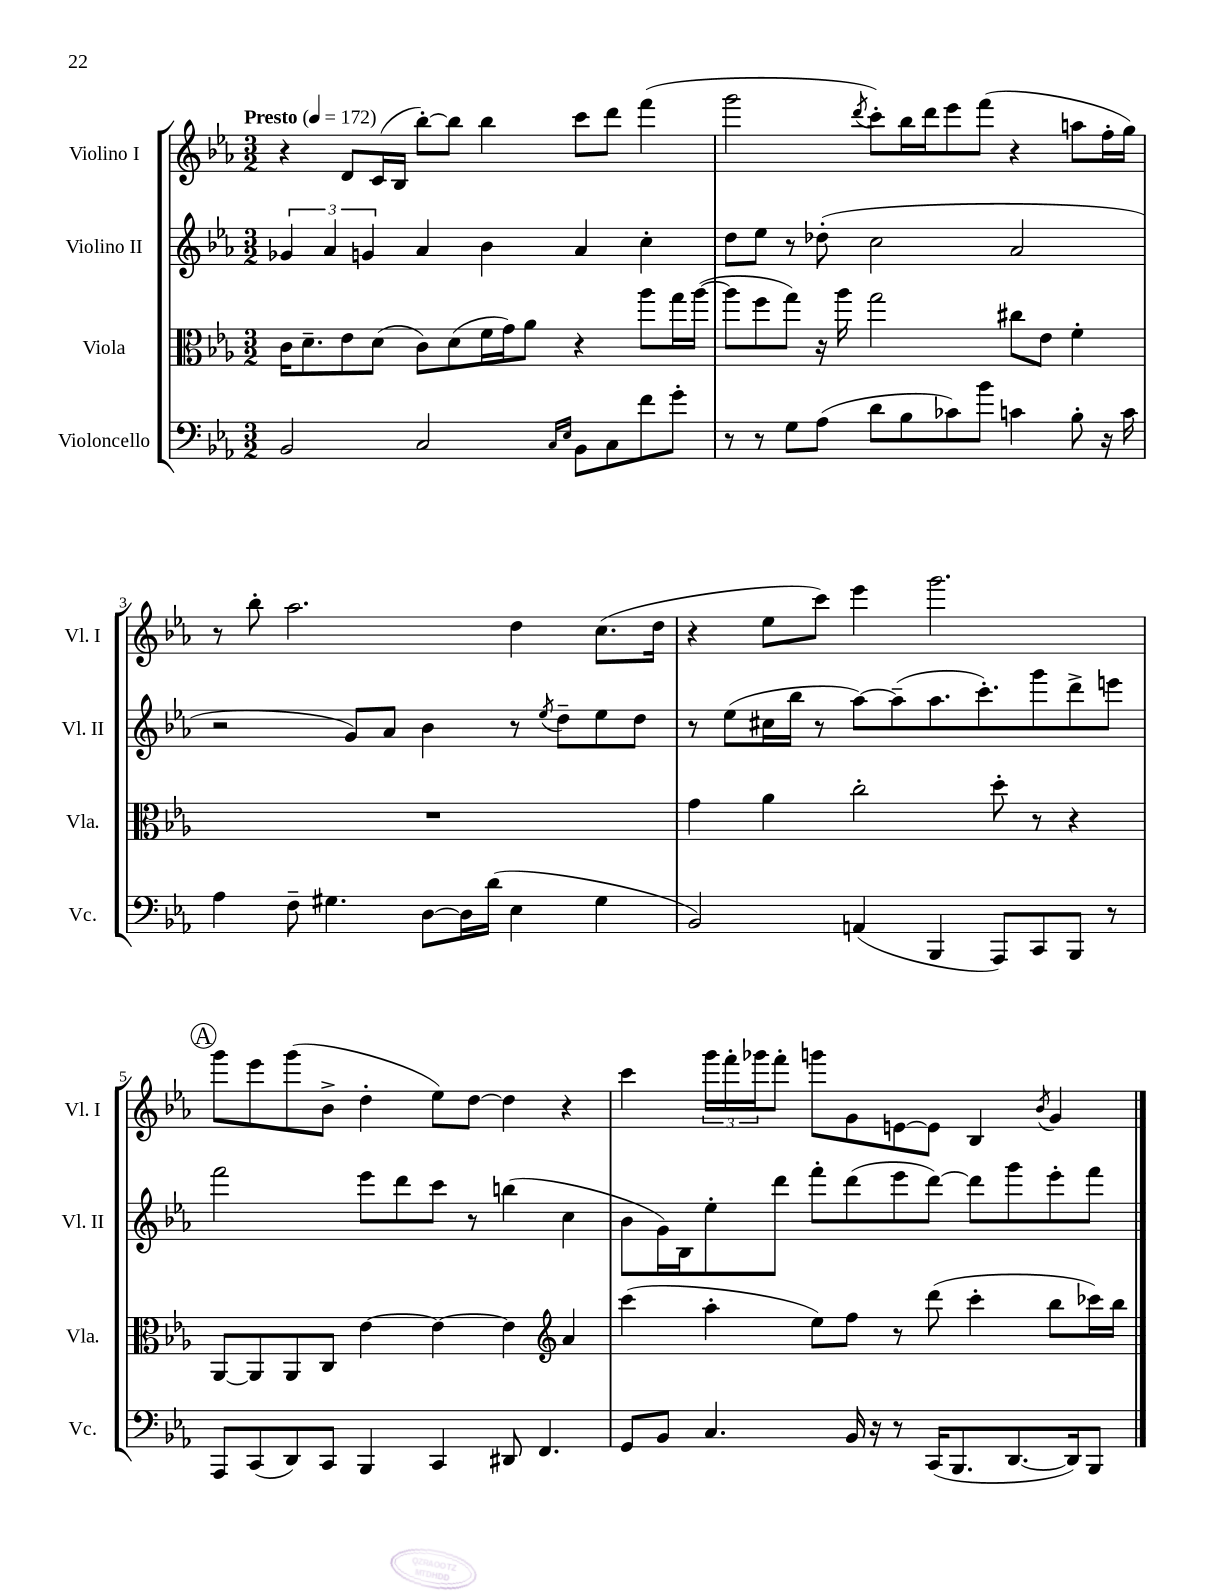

**kern	**kern	**kern	**kern
*part4	*part3	*part2	*part1
*staff4	*staff3	*staff2	*staff1
*I"Violoncello	*I"Viola	*I"Violino II	*I"Violino I
*I'Vc.	*I'Vla.	*I'Vl. II	*I'Vl. I
*clefF4	*clefC3	*clefG2	*clefG2
*k[b-e-a-]	*k[b-e-a-]	*k[b-e-a-]	*k[b-e-a-]
*M3/2	*M3/2	*M3/2	*M3/2
*MM172	*MM172	*MM172	*MM172
=1	=1	=1	=1
!	!	!	!LO:TX:a:B:t=Presto
2BB-/	16c\KL	6g-X/	4r
.	8.d~\	.	.
.	.	6a-/	.
.	8e-\	.	8d/L
.	.	6gn/	.
.	(8d\J	.	(16c/L
.	.	.	16B-/JJ
2C/	8c\L)	4a-/	[8bb-'\L)
.	(8d\	.	8bb-\J]
.	16f\L	4b-\	4bb-\
.	16g\J)	.	.
.	8a-\J	.	.
16qqC/LL	.	.	.
16qqE-/JJ	.	.	.
8BB-\L	4r	4a-/	8ccc\L
8C\	.	.	8ddd\J
8f\	8aa-\L	4cc'\	(4fff\
8g'\J	16gg\L	.	.
.	([16aa-\JJ	.	.
=2	=2	=2	=2
8r	8aa-\L]	8dd\L	2ggg\
8r	8ff\	8ee-\J	.
8G\L	8gg\J)	8r	.
(8A-\J	16r	(8dd-X'\	.
.	16aa-\	.	.
.	.	.	8qddd/
8d\L	2gg\	2cc\	8ccc'\L)
8B-\	.	.	16bb-\L
.	.	.	16ddd\J
8c-X\)	.	.	8eee-\
8b-\J	.	.	(8fff\J
4cn\	8cc#X\L	2a-/	4r
.	8e-\J	.	.
8B-'\	4f'\	.	8aan\L
16r	.	.	16ff'\L
16c\	.	.	16gg\JJ)
!!LO:LB:g=z
=3	=3	=3	=3
4A-\	1.r	2r	8r
.	.	.	8bb-'\
8F~\	.	.	2.aa-\
4.G#X\	.	.	.
.	.	8g/L)	.
.	.	8a-/J	.
[8D\L	.	4b-\	.
16D\L]	.	.	.
(16d\JJ	.	.	.
4E-\	.	8r	4dd\
.	.	8qee-/	.
.	.	8dd~\L	.
4G#\	.	8ee-\	(8.cc\L
.	.	8dd\J	.
.	.	.	16dd\Jk
=4	=4	=4	=4
2BB-/)	4g\	8r	4r
.	.	(8ee-\L	.
.	4a-\	16cc#X\L	8ee-\L
.	.	16bb-\JJ	.
.	.	8r	8ccc\J)
(4AAn/	2cc'\	[8aa-\L)	4eee-\
.	.	(8aa-~\]	.
4BBB-/	.	8.aa-\	2.ggg\
.	.	8.ccc'\)	.
8AAA-/L)	8dd'\	.	.
8CC/	8r	8ggg\	.
8BBB-/J	4r	8ddd^\	.
8r	.	8eeen\J	.
!!LO:LB:g=z
!!LO:REH:place=s1:t=A
=5	=5	=5	=5
8AAA-/L	[8AA-/L	2fff\	8ggg\L
(8CC/	8AA-/]	.	8eee-\
8DD/)	8AA-/	.	(8ggg\
8CC/J	8C/J	.	8b-^\J
4BBB-/	[4e-\	8eee-\L	4dd'\
.	.	8ddd\	.
4CC/	4e-\_	8ccc\J	8ee-\L)
.	.	8r	[8dd\J
8DD#X/	4e-\]	(4bbn\	4dd\]
4.FF/	.	.	.
*	*clefG2	*	*
.	4a-/	4cc\	4r
=6	=6	=6	=6
8GG/L	(4ccc\	8b-\L	4ccc\
8BB-/J	.	16g\L)	.
.	.	16B-\J	.
4.C/	4aa-'\	8ee-'\	24ggg\LL
.	.	.	24fff'\
.	.	.	24ggg-X\J
.	.	8ddd\J	8fff'\J
.	8ee-\L)	8fff'\L	8gggn\L
16BB-/	8ff\J	(8ddd\	8g\
16r	.	.	.
8r	8r	8eee-\	[8en\
(16CC/KL	(8ddd\	[8ddd\J)	8e\J]
8.BBB-/	.	.	.
.	4ccc'\	8ddd\L]	4B-/
[8.DD/	.	8ggg\	.
.	.	.	8qb-/
.	8bb-\L	8eee-'\	4g/
16DD/k])	.	.	.
8BBB-/J	16ccc-X\L)	8fff\J	.
.	16bb-\JJ	.	.
==	==	==	==
*-	*-	*-	*-
